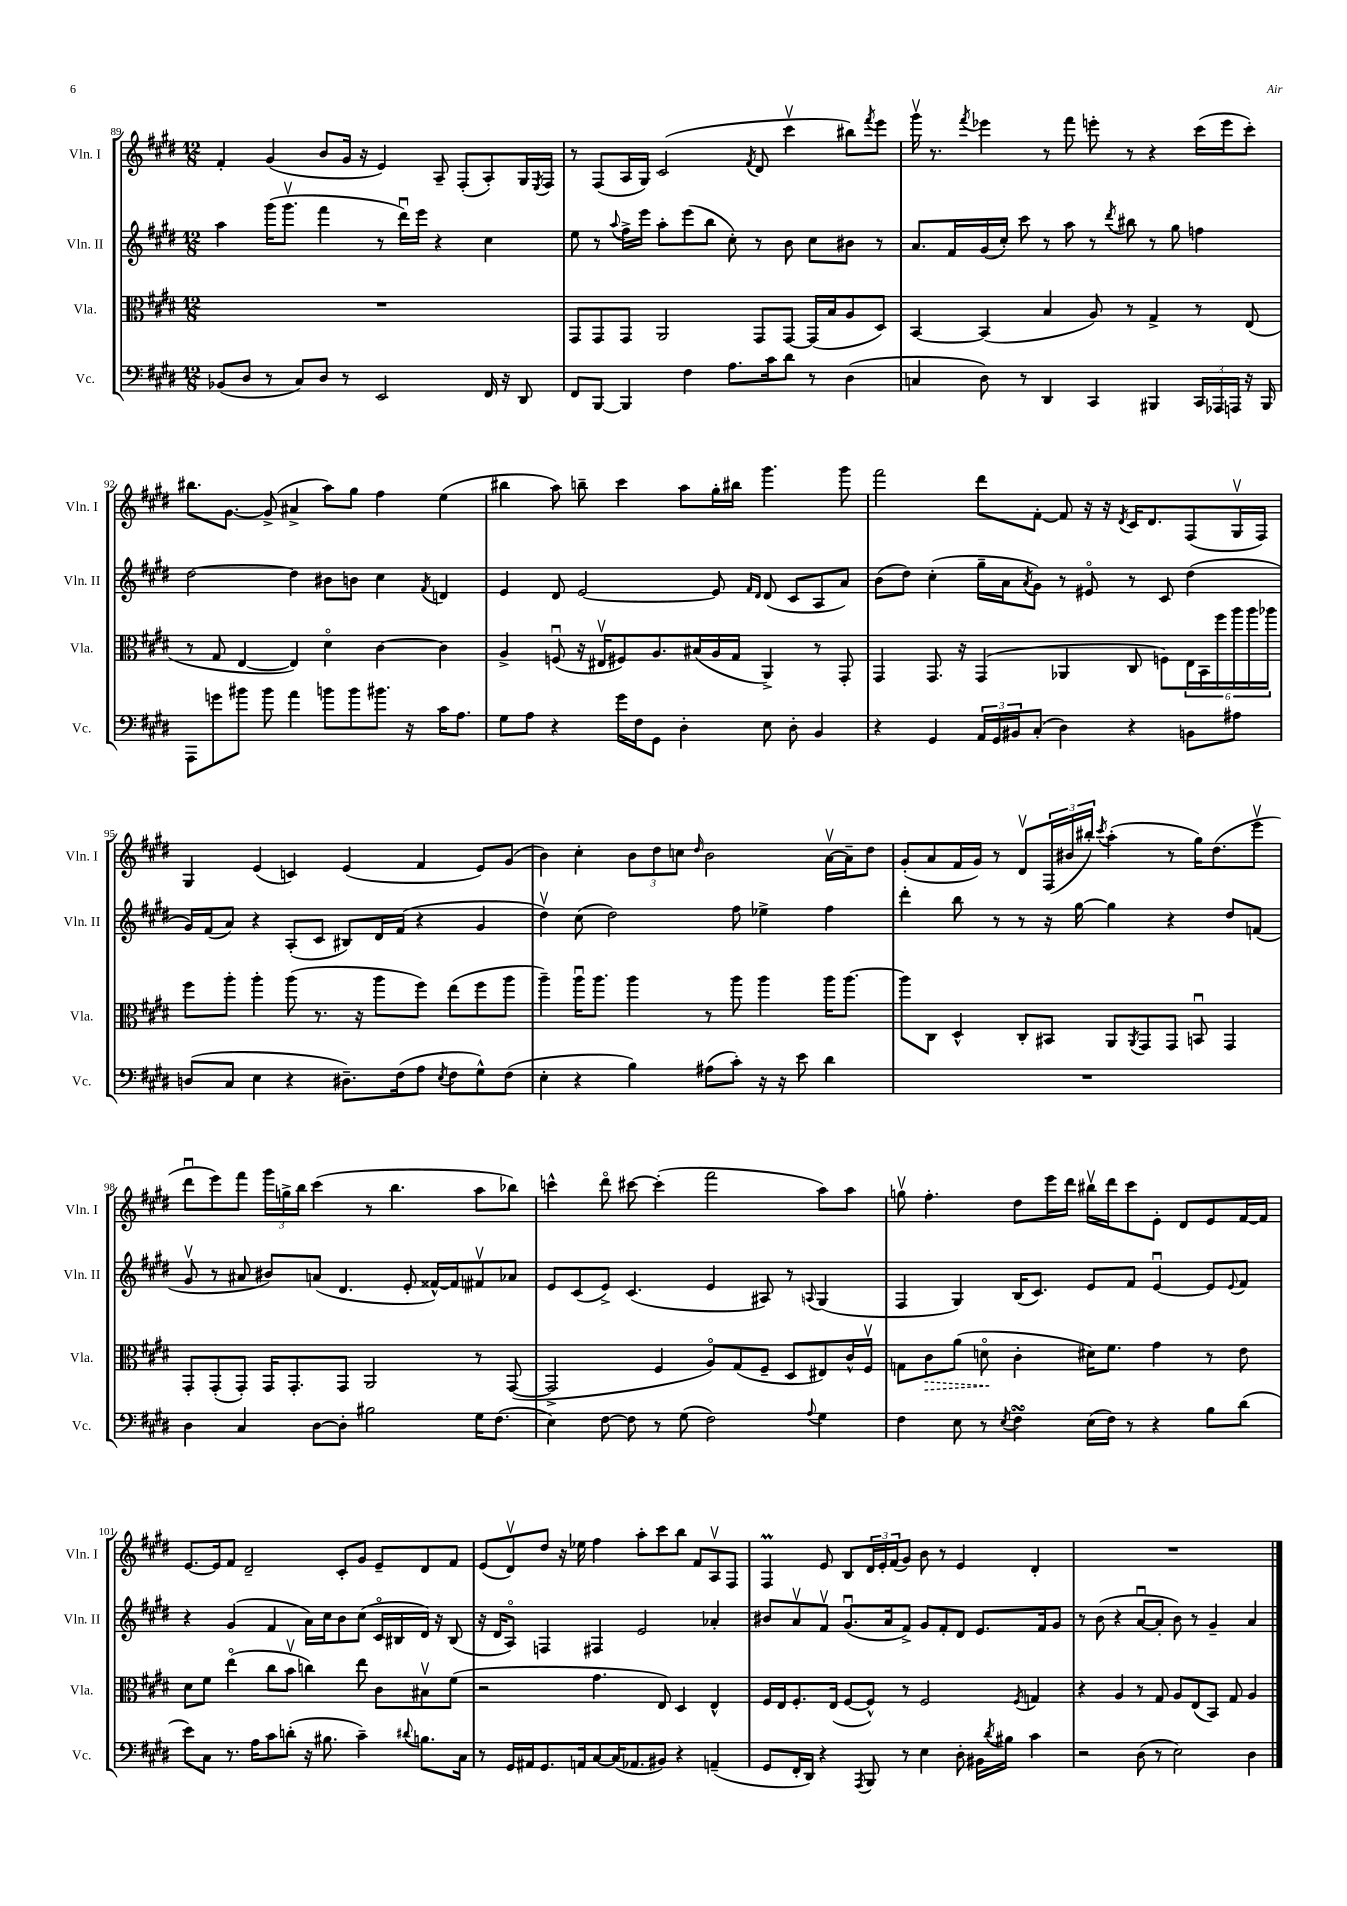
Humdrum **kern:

**kern	**kern	**kern	**kern
*staff4	*staff3	*staff2	*staff1
*clefF4	*clefC3	*clefG2	*clefG2
*k[f#c#g#d#]	*k[f#c#g#d#]	*k[f#c#g#d#]	*k[f#c#g#d#]
*M12/8	*M12/8	*M12/8	*M12/8
(8BB-	1.r	4aa	4f#'
8D#	.	.	.
8r	.	(16ggg#	(4g#
.	.	8.ggg#v	.
8C#)	.	.	.
8D#	.	4fff#	8b
8r	.	.	16g#
.	.	.	16r
2EE	.	8r	4e)
.	.	16ddd#u)	.
.	.	16eee	.
.	.	4r	8A~
.	.	.	(8F#'
16FF#	.	4cc#	8A')
16r	.	.	.
8DD#	.	.	16G#
.	.	.	8qE
.	.	.	16F#
=	=	=	=
8FF#	8GG#	8ee	8r
[8BBB	8GG#	8r	(8F#
.	.	8qqaa	.
4BBB]	8GG#	16ff#^	16A
.	.	16eee	16G#)
.	2AA	8aa'	(2c#
4F#	.	(8eee	.
.	.	8bb	.
8.A	.	8cc#')	.
.	.	.	8qf#
.	8GG#	8r	8d#
16c#	.	.	.
8d#	[8GG#	8b	4ccc#v
8r	(16GG#]	8cc#	.
.	16B	.	.
(4D#	8A	8b#	8bb#)
.	.	.	8qfff#
.	8D#)	8r	8eee
=	=	=	=
4C	[4BB	8.a	16ggg#v
.	.	.	8.r
.	.	16f#	.
.	.	.	8qfff#
8D#)	(4BB]	(16g#	4eee-
.	.	16cc#')	.
8r	.	8ccc#	.
4DD#	4B	8r	8r
.	.	8aa	8fff#
4CC#	8A)	8r	8eee'
.	.	8qddd#	.
.	8r	8bb#	8r
4BBB#	4G#^	8r	4r
.	.	8gg#	.
24CC#	8r	4ff	(16ccc#
24AAA-	.	.	.
.	.	.	16eee
24AAA	.	.	.
16r	(8E	.	8ccc#')
16BBB#	.	.	.
=	=	=	=
8AAA	8r	[2dd#	8.bb#
8g	8G#	.	.
.	.	.	[8.g#
8b#	[4E	.	.
8b#	.	.	(8g#^]
4a	4E])	4dd#]	4a#^
8b	4d#o	8b#	8aa)
8b	.	8b	8gg#
8.b#	[4c#	4cc#	4ff#
16r	.	.	.
.	.	8qf#	.
16c#	4c#]	4d	(4ee
8.A	.	.	.
=	=	=	=
8G#	4A^	4e	4bb#
8A	.	.	.
4r	(8Fu	8d#	8aa)
.	16r	[2e	8bb~
.	16E#v	.	.
16g#	8F#)	.	4ccc#
16F#	.	.	.
8GG#	8.A	.	.
4D#'	.	.	8aa
.	(16B#	.	.
.	16A	8e]	16gg#'
.	16G#	.	16bb#
.	.	16qqf#	.
.	.	16qqd#	.
8E	4AA^)	(8d#	4.ggg#
8D#'	.	8c#	.
4BB	8r	8A	.
.	8GG#'	8a)	8ggg#
=	=	=	=
4r	4GG#	(8b	2fff#
.	.	8dd#)	.
4GG#	8.GG#	(4cc#'	.
.	16r	.	.
24AA	(4GG#	16gg#~	8ddd#
24GG#	.	.	.
.	.	16a	.
24BB#	.	.	.
.	.	8qa	.
(8C#'	.	8g#)	[8f#'
4D#)	4AA-	8r	8f#]
.	.	8e#o	16r
.	.	.	16r
.	.	.	8qd#
4r	8C#	8r	16c#
.	.	.	8.d#
.	8F)	8c#	.
8BB	24E	(4dd#	(8F#
.	24BB	.	.
.	24ff#	.	.
8A#	24aa	.	16G#v
.	24aa	.	.
.	.	.	16F#)
.	24aa-	.	.
=	=	=	=
(8D	8ff#	16g#)	4G#
.	.	(16f#	.
8C#	8aa'	8a)	.
4E	4aa'	4r	(4e
4r	(8aa	(8A'	4c)
.	8.r	8c#	.
8.D#~)	.	8B#)	(4e
.	16r	.	.
.	8aa	16d#	.
(16F#	.	(16f#	.
8A	8ff#)	4r	4f#
8qE	.	.	.
8F#	(8ee	.	.
8G#^^)	8ff#	4g#	8e)
(8F#	8aa	.	(8g#
=	=	=	=
4E'	4aa~)	4dd#v)	4b)
4r	16aau	(8cc#	4cc#'
.	8.aa	.	.
.	.	2dd#)	.
4B)	4aa	.	12b
.	.	.	12dd#
.	.	.	12cc
.	.	.	16qqdd#
(8A#	8r	.	2b
8c#')	8aa	8ff#	.
16r	4aa	4ee-^	.
16r	.	.	.
8e	.	.	.
4d#	16aa	4ff#	[16av
.	[8.aa	.	16a~]
.	.	.	8dd#
=	=	=	=
1.r	8aa]	4ddd#'	(8g#'
.	8C#	.	8a
.	4D#^^	8bb	16f#
.	.	.	16g#)
.	.	8r	8r
.	8C#'	8r	8d#v
.	8BB#	16r	(24F#
.	.	.	24b#
.	.	[16gg#	.
.	.	.	24bb#')
.	.	.	8qccc#
.	8AA	4gg#]	(4aa'
.	8qAA	.	.
.	8GG#	.	.
.	8GG#	4r	8r
.	8BBu	.	16gg#)
.	.	.	(8.dd#
.	4GG#	8dd#	.
.	.	(8f	8eeev
=	=	=	=
4D#	8GG#'	8g#v	8ddd#u
.	(8GG#'	8r	8eee)
4C#	8GG#')	8a#	8fff#
.	16GG#	8b#)	24ggg#
.	.	.	24gg^
.	8.GG#'	.	.
.	.	.	24bb
[8D#	.	(8a	(4ccc#
8D#']	8GG#	4.d#	.
2B#	2AA	.	8r
.	.	.	4.bb
.	.	8e'	.
.	.	[16f##^^)	.
.	.	16f##]	.
16G#	8r	8f#v	8aa
(8.F#	.	.	.
.	([8GG#	8a-	8bb-)
=	=	=	=
4E)	2GG#^]	8e	4ccc^^
.	.	(8c#	.
[8F#	.	8e^)	8ddd#o
8F#]	.	(4.c#	[8ccc#
8r	4F#	.	(4ccc#']
(8G#	.	.	.
2F#)	8Ao)	4e	2fff#
.	(8G#	.	.
.	8F#~	8A#)	.
.	8D#	8r	.
8qqA	.	8qqA	.
4G#	8E#)	(4G#	8aa)
.	16c#^^	.	8aa
.	16F#v	.	.
=	=	=	=
4F#	8G	4F#	8ggv
.	8c#	.	4.ff#'
8E	(8a	4G#)	.
8r	8do	.	.
8qE	.	.	.
4F#	4c#'	(16B	8dd#
.	.	8.c#)	.
.	.	.	16eee
.	.	.	16ddd#
(16E	16d#)	8e	16bb#v
16F#)	8.f#	.	16ddd#
8r	.	8f#	8ccc#
4r	4g#	[4eu	8e'
.	.	.	8d#
8B	8r	8e]	8e
.	.	8qqe	.
(8d#	8e	8f#	[16f#
.	.	.	16f#]
=	=	=	=
8e)	8d#	4r	[8.e
8C#	8f#	.	.
.	.	.	16e]
8.r	(4eeo	(4g#	8f#
.	.	.	2d#~
16A	.	.	.
8c#	8cc#	4f#	.
(8d'	8bv	.	.
16r	4cc)	16a)	.
8.B#	.	16cc#	.
.	.	8b	8c#'
4c#~)	8ee	(8cc#	8g#
.	8c#	16c#o	8e~
.	.	16B#	.
8qqd#	.	.	.
8.B	8B#v	16d#)	8d#
.	.	16r	.
.	(8f#	(8B#	8f#
16C#	.	.	.
=	=	=	=
8r	2r	16r	(8e
.	.	16d#	.
16GG#	.	8Ao)	8d#v)
16AA#	.	.	.
8.GG#	.	4F	8dd#
.	.	.	16r
16AA	.	.	16ee-
[8C#	4.g#	4F#	4ff#
(16C#]	.	.	.
8.AA-	.	.	.
.	.	2e	8aa'
8BB#)	8E)	.	8ccc#
4r	4D#	.	8bb
.	.	.	8f#
(4AA~	4E^^	4a-'	8Av
.	.	.	8F#
=	=	=	=
8GG#	16F#	8b#	4F#
.	16E	.	.
16FF#'	8.F#'	8av	.
16DD#)	.	.	.
4r	.	8f#v	8e
.	(16E	.	.
.	[8F#	(8.g#u	8B
8qAAA	.	.	.
8BBB	8F#^^])	.	24d#
.	.	.	24e'
.	.	16a	.
.	.	.	(24f#
8r	8r	8f#^)	8g#)
4E	2F#	8g#	8b
.	.	8f#'	8r
8D#'	.	8d#	4e
16BB#	.	8.e	.
8qd#	.	.	.
16B#	.	.	.
.	8qF#	.	.
4c#	4G	.	4d#'
.	.	16f#	.
.	.	8g#	.
=	=	=	=
2r	4r	8r	1.r
.	.	(8b	.
.	4A	4r	.
(8D#	8r	[8au	.
8r	8G#	8a']	.
2E)	8A	8b)	.
.	(8E	8r	.
.	8BB)	4g#~	.
.	8G#	.	.
4D#	4A	4a	.
==	==	==	==
*-	*-	*-	*-
